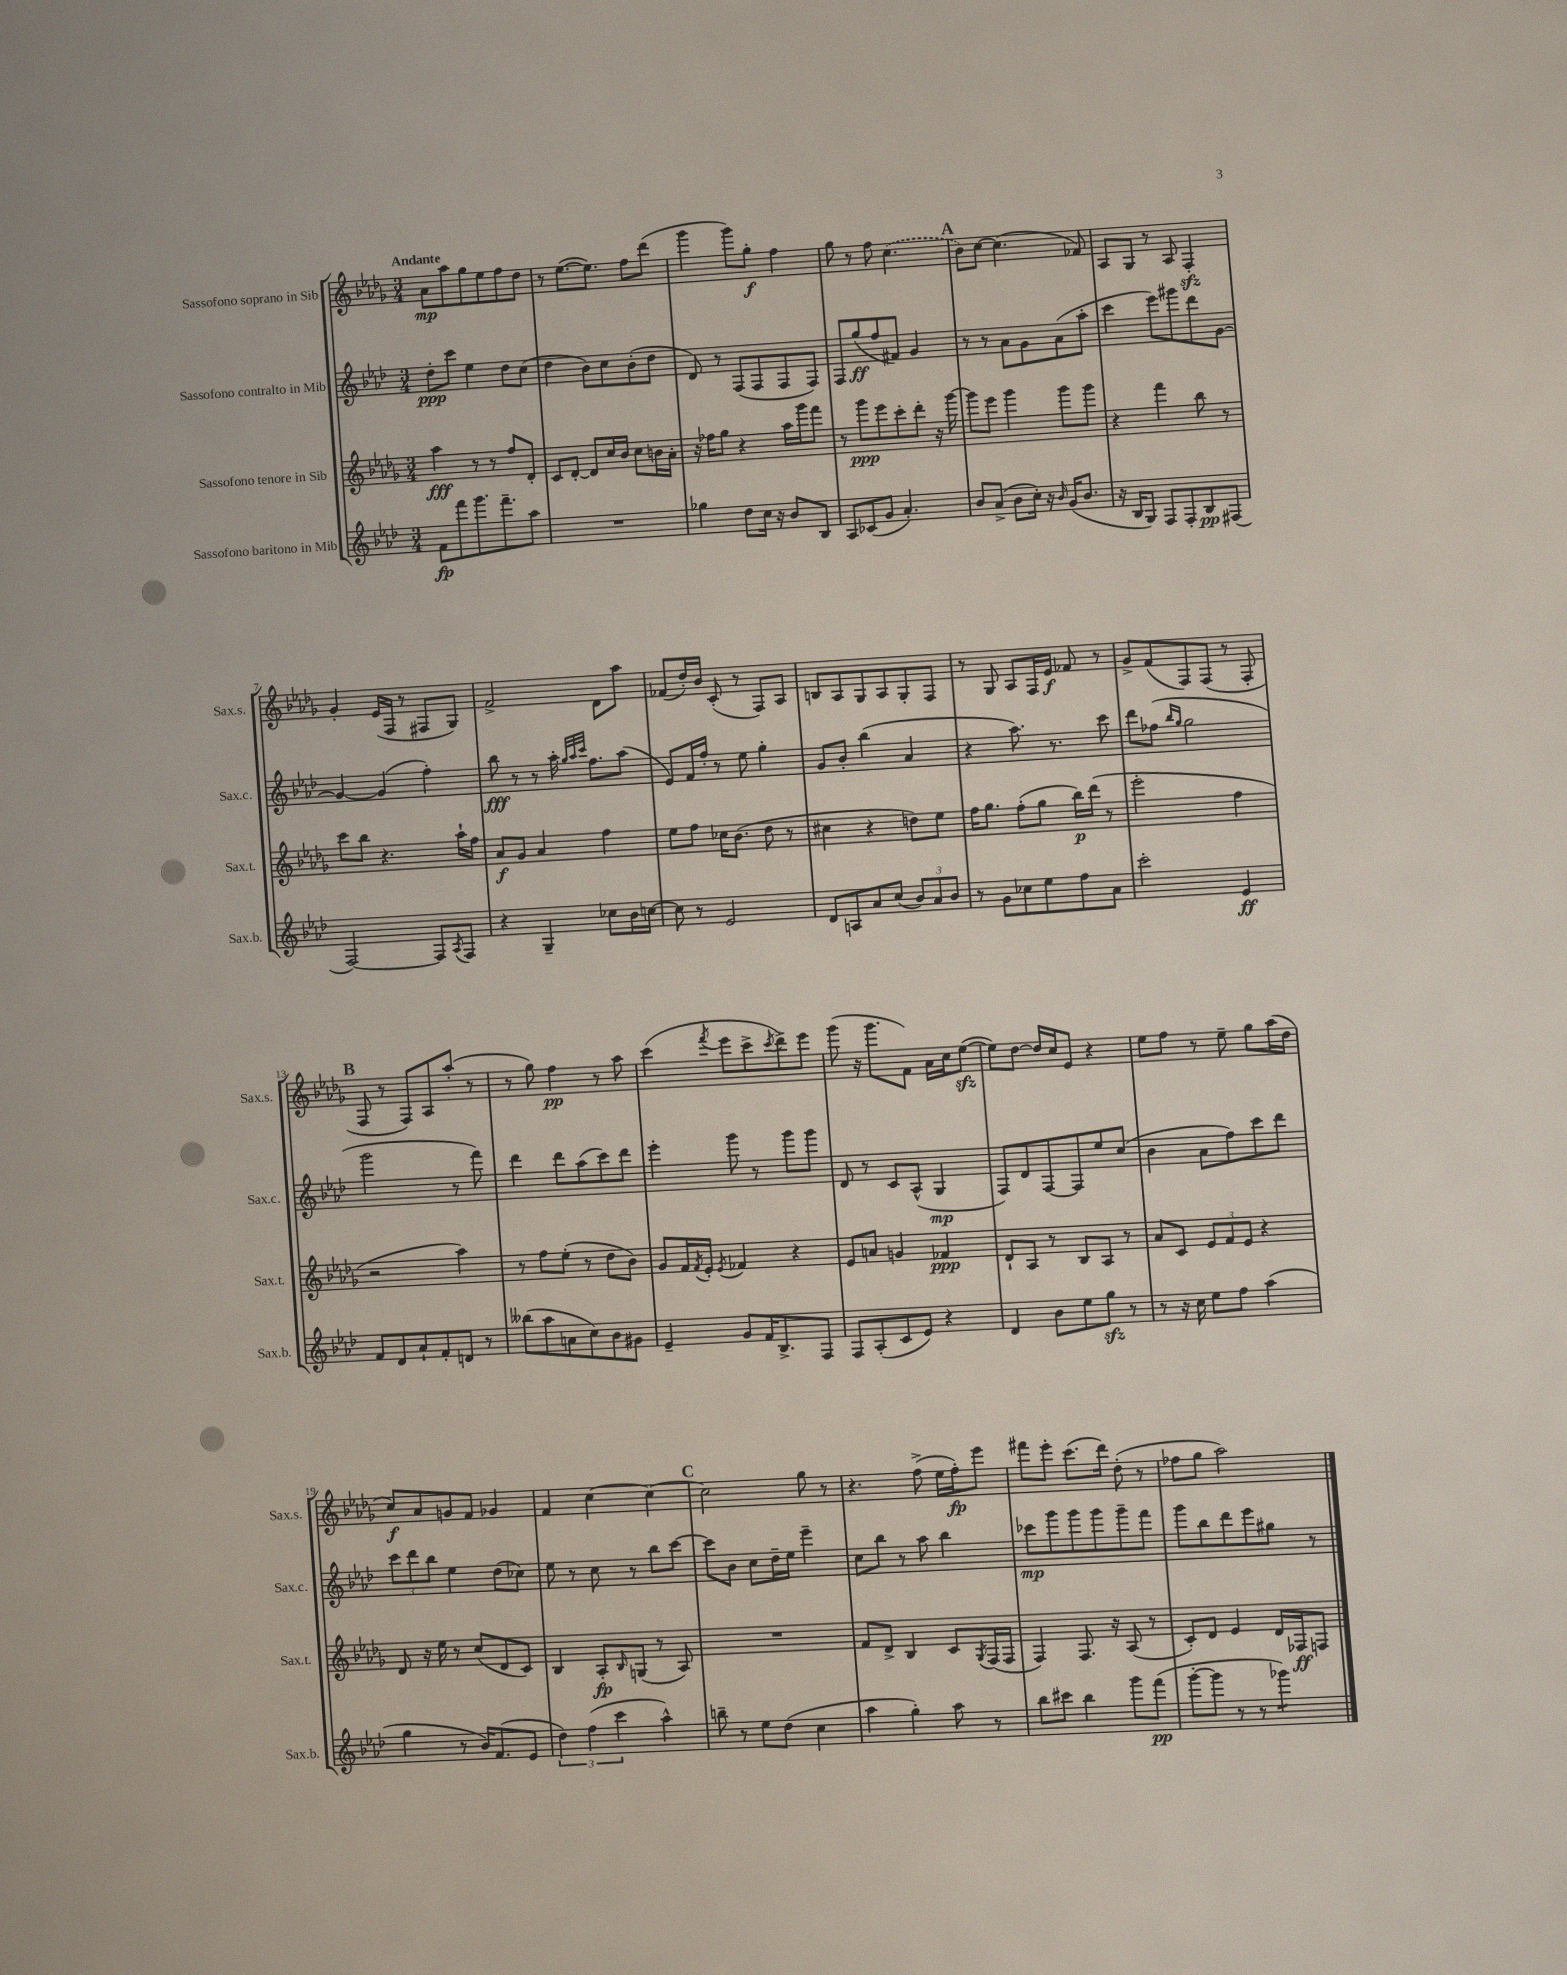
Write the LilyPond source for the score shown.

<<
\new StaffGroup <<
\new Staff = "s0" \with { instrumentName = "Sassofono soprano in Sib" shortInstrumentName = "Sax.s." } {
    \clef treble \key des \major \numericTimeSignature \time 3/4 \tempo "Andante"
    aes'8\mp aes''8 ges''8 ees''8 f''8 des''8 |
    r8 ees''8.~( ees''8.) f''8 des'''8( |
    ges'''4 ges'''8) ges''8-.\f f''4 |
    ges''8 r8 f''8 \once \slurDashed c''4.( |
    \mark \markup { \bold "A" } bes'8) c''8~ c''4.( fes'8) |
    aes8 ges8 r8 aes8 f4-.\sfz |
    ges'4-. ees'16( f16 r8 fis8 ges8) |
    f'2-> des'8 aes''8 |
    fes'8( des''16-.) bes'16 c'8-.( r8 f8) aes8 |
    b8 aes8 ges8 aes8 ges8-. f8 |
    r8 ges8 aes8 f16 ees'16\f fes'8 r8 |
    ges'8-> f'8( f8) f8( r8 f8-. |
    \mark \markup { \bold "B" } f8 r8 f8) aes8 aes''8-.( r8 |
    r8 ges''8) f''4\pp r8 aes''8 |
    c'''4( \acciaccatura { f'''8 } ees'''8 c'''8-> \acciaccatura { c'''8 } des'''8->) ees'''8 |
    ges'''8( r16 ges'''8. f'8) aes'16 c''16 ees''8~\sfz( |
    ees''8) des''8~ des''16 c''16 ees'8 r4 |
    ees''8 f''8 r8 ees''8-- ges''8 aes''16( des''16 |
    c''8\f) aes'8 g'8 f'8 ges'4 |
    f'4 c''4~ c''4~ |
    \mark \markup { \bold "C" } c''2 ges''8 r8 |
    r4. f''8->( ees''16 f''16-.\fp) ees'''8 |
    fis'''8 ees'''8-. c'''8.( des'''16) des''8-.( r8 |
    fes''8 ges''8 aes''2) \bar "|." |
}
\new Staff = "s1" \with { instrumentName = "Sassofono contralto in Mib" shortInstrumentName = "Sax.c." } {
    \clef treble \key aes \major \numericTimeSignature \time 3/4
    des''8-.\ppp c'''8 ees''4 des''8 c''8( |
    des''4 bes'8) c''8 bes'8-.( des''8 |
    des'8) r8 f8( f8 f8 f8) |
    f8 g''8\ff( f''8 fis'8) g'4 |
    \mark \markup { \bold "A" } r8 r8 aes'8 g'8 aes'8( aes''8-. |
    c'''4 ees'''8) gis'''8 des'''8 g'8~ |
    g'4~ g'4( f''4-.) |
    bes''8\fff r8 r8 aes''16-. \grace { g''32 aes''32 c'''32 } f''8. aes''8( |
    ees'8) f'16 f''16-. r8 ees''8 g''4-. |
    g'8 bes'8-. bes''4( aes'4 |
    r4 aes''8.) r8. c'''8 |
    des'''8 fes''8( \grace { bes''16 g''16 } g''2 |
    \mark \markup { \bold "B" } g'''2 r8 f'''8) |
    des'''4 des'''8 aes''8( c'''8) des'''8 |
    ees'''4-. g'''8 r8 g'''8 g'''8 |
    des'8 r8 c'8 aes8-^( g4\mp |
    f8) des'8 f8~ f8 ees''8 c''8( |
    bes'4 aes'8 f''8) c'''8 des'''8 |
    \tuplet 3/2 { c'''8 des'''8 bes''8 } ees''4 des''8( ces''8) |
    ees''8 r8 c''8 r8 bes''8 c'''8~ |
    \mark \markup { \bold "C" } c'''8 bes'8 c''8 des''16-- ees''16 ees'''4-- |
    c''8 bes''8 r8 aes''8 bes''4 |
    ces'''8\mp g'''8 g'''8 g'''8 g'''8-- f'''8 |
    g'''8 bes''8 des'''8 ees'''8 gis''8 r8 \bar "|." |
}
\new Staff = "s2" \with { instrumentName = "Sassofono tenore in Sib" shortInstrumentName = "Sax.t." } {
    \clef treble \key des \major \numericTimeSignature \time 3/4
    aes''4\fff r8 r8 f''8 des'8-. |
    c'8 des'8~-. des'8 c''16 bes'16 c''8 b'16 aes'16-. |
    r16 fes''16 ges''8 r4 aes''16 ges'''16 f'''8 |
    r8 ges'''8\ppp ees'''8 c'''8-. des'''8-. r16 ges'''16~ |
    \mark \markup { \bold "A" } ges'''8 ees'''8 ges'''4 ges'''8 ges'''8 |
    r4 f'''4 bes''8 r8 |
    c'''8 bes''8 r4. aes''16-! f''16 |
    aes'8\f ges'8 aes'4 f''4 |
    ees''8 f''8 ces''16 bes'8.( des''8 r8 |
    cis''4 r4 d''8) ees''8 |
    f''16 ges''8. f''8-.( ges''8 bes''16\p) des'''16( r8 |
    ees'''2-. f''4 |
    \mark \markup { \bold "B" } r2 aes''4) |
    r8 f''8 ees''8-.( r8 des''8 bes'8) |
    ges'8 f'16 \acciaccatura { f'8 } ees'16-. \acciaccatura { ees'8 } fes'4 r4 |
    ees'8 a'8 g'4 fes'4\ppp |
    des'8-! aes8 r8 bes8 aes8 r8 |
    aes'8 c'8 \tuplet 3/2 { ees'8 f'8 ees'8 } r4 |
    des'8 r16 ees''16 r8 c''8( des'8 c'8) |
    bes4 aes8-.\fp \grace { bes16 } g8( r8 aes8) |
    \mark \markup { \bold "C" } R2. |
    f'8 des'8-> bes4 c'8 \acciaccatura { ges8 } f16( f16 |
    f4) f8. r16 aes8( r8 |
    c'8-.) des'8 ees'4 des'16 fes16\ff f8 \bar "|." |
}
\new Staff = "s3" \with { instrumentName = "Sassofono baritono in Mib" shortInstrumentName = "Sax.b." } {
    \clef treble \key aes \major \numericTimeSignature \time 3/4
    f'8\fp f'''8 g'''8. f'''8.-- aes''8 |
    R2. |
    ges''4 des''8 c''16 r16 bes'8 bes8 |
    aes8 ces'8( g'8 aes'4.-.) |
    \mark \markup { \bold "A" } bes'8 aes'8->( bes'8 c''16-.) r16 \grace { bes'16 } g'16( bes'8. |
    r16 bes16 g8) f8 f8-. bes8\pp fis8( |
    f2~) f8 \acciaccatura { aes8 } f8 |
    r4 g4-- ces''8 bes'16 c''16~ |
    c''8 r8 ees'2 |
    des'8 a8 aes'8 c''8( \tuplet 3/2 { bes'8) aes'8 bes'8 } |
    r8 g'8 ces''8 ees''8 f''8 aes'8 |
    c'''2-. ees'4\ff |
    \mark \markup { \bold "B" } f'8 des'8 aes'8-! f'8-. d'8 r8 |
    beses''8( aes''8 a'8 c''8) bes'8 gis'8 |
    ees'4-- g'8 f'16 bes8.-> f8 |
    f8 aes8-.( c'8 ees'8) r4 |
    des'4 bes'8 ees''8 g''8\sfz r8 |
    r8 r16 c''16 ees''8 f''8 aes''4( |
    g''4 r8 bes'16) f'8.( ees'8 |
    \tuplet 3/2 { des''4) f''4( c'''4 } aes''4-^) |
    \mark \markup { \bold "C" } b''8-- r8 ees''8 des''8( c''4 |
    aes''4 g''4-.) aes''8 r8 |
    bes''8 cis'''8 bes''4 g'''8 f'''8\pp( |
    g'''8~-. g'''8 r8 r8 ges'''4:8) \bar "|." |
}
>>
>>
